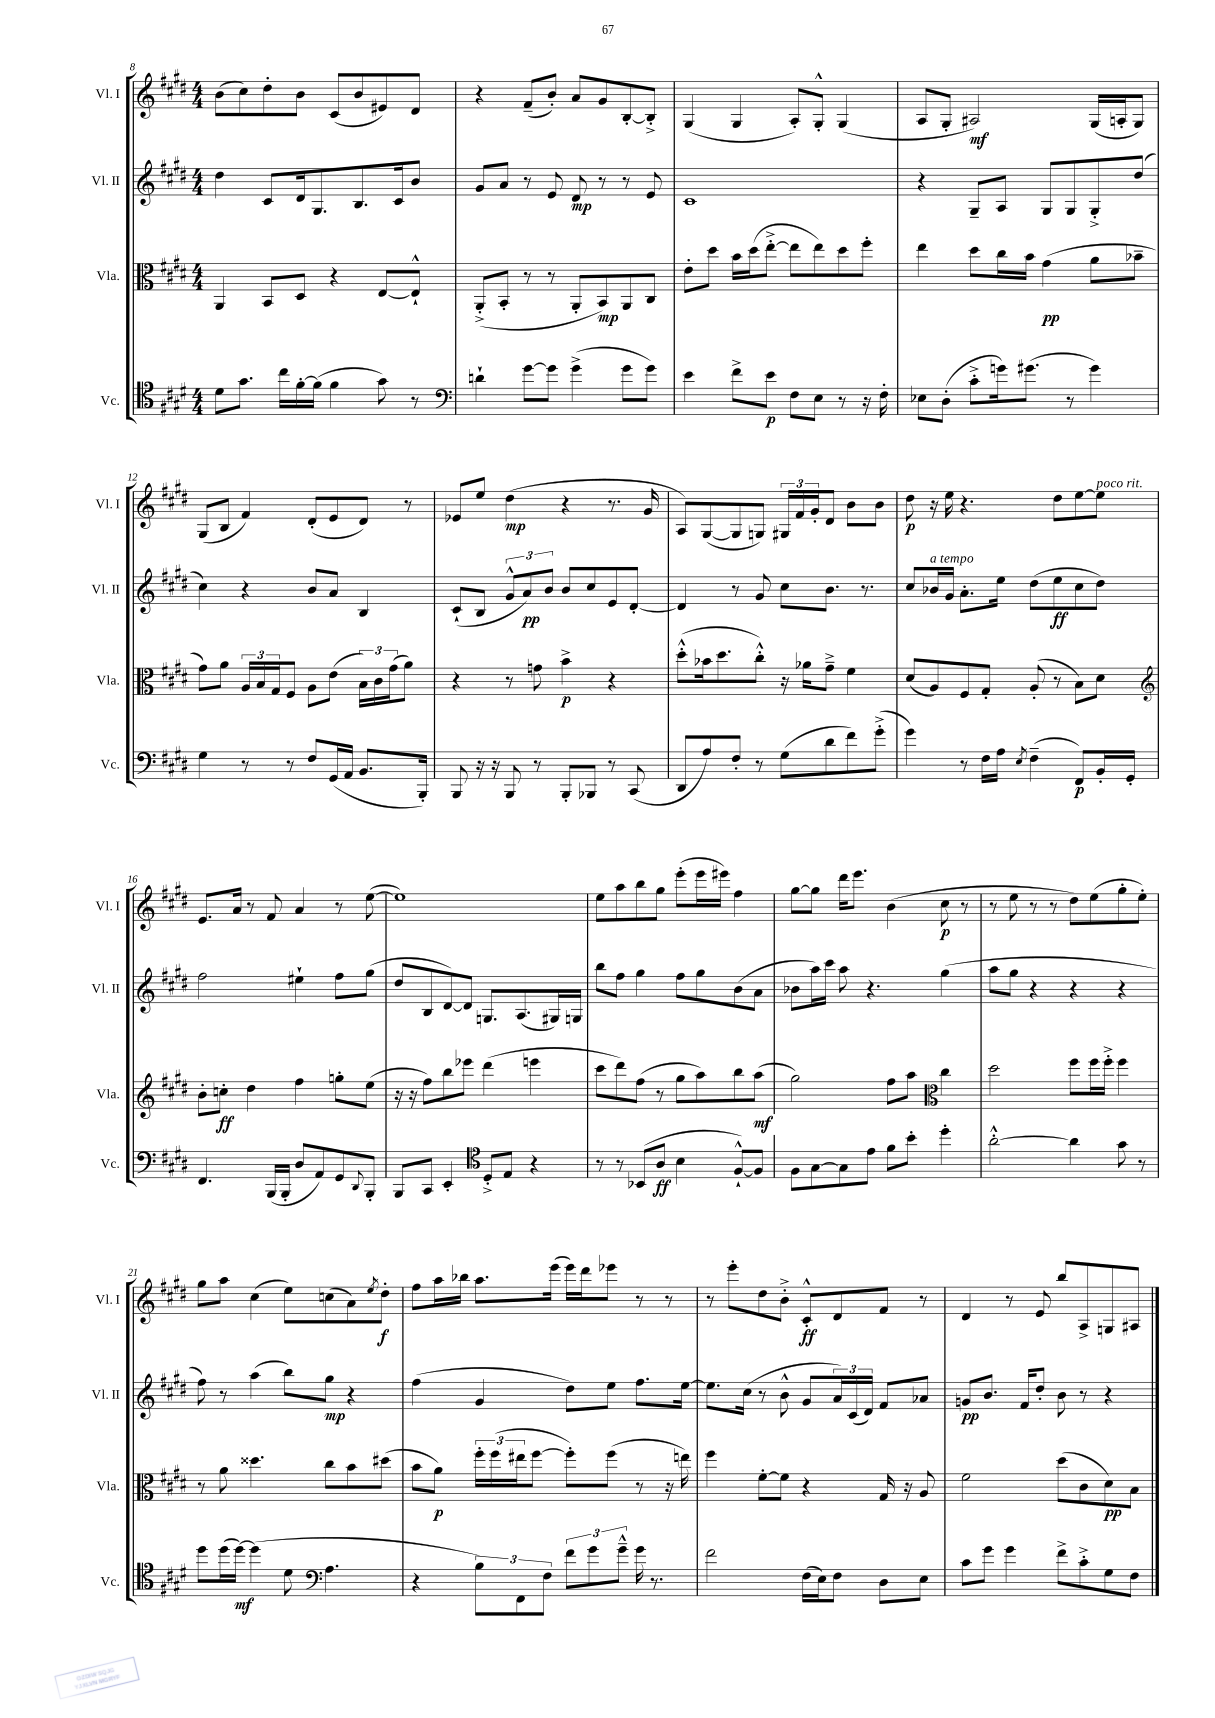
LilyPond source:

<<
\new StaffGroup <<
\new Staff = "s0" \with { instrumentName = "Vl. I" shortInstrumentName = "Vl. I" } {
    \clef treble \key e \major \numericTimeSignature \time 4/4
    b'8( cis''8) dis''8-. b'8 cis'8( b'8 eis'8) dis'8 |
    r4 fis'8--( b'8-.) a'8 gis'8 b8~-. b8-.-> |
    gis4( gis4 a8-.) gis8-.-^ gis4( |
    a8 gis8-. ais2\mf) gis16( a16-. gis8) |
    gis8( b8 fis'4) dis'8-.( e'8 dis'8) r8 |
    ees'8 e''8 dis''4\mp( r4 r8. gis'16 |
    a8) gis8~( gis8 g8) \tuplet 3/2 { gis16 fis'16 gis'16-. } dis'8 b'8 b'8 |
    dis''8\p r16 e''16 r4. dis''8 e''8~ e''8^\markup { \italic "poco rit." } |
    e'8. a'16 r8 fis'8 a'4 r8 e''8~( |
    e''1) |
    e''8 a''8 b''8 gis''8 e'''8-.( e'''16 eis'''16) fis''4 |
    gis''8~ gis''8 dis'''16 e'''8. b'4( cis''8\p r8 |
    r8 e''8 r8 r8 dis''8) e''8( gis''8-. e''8-.) |
    gis''8 a''8 cis''4( e''8) c''8( a'8) \acciaccatura { e''8 } dis''8-.\f |
    fis''8 a''16 bes''16 a''8. e'''16( e'''16) dis'''16 ees'''8 r8 r8 |
    r8 e'''8-. dis''8 b'8-.-> cis'8-.-^\ff dis'8 fis'8 r8 |
    dis'4 r8 e'8 b''8 a8-> g8 ais8 \bar "|." |
}
\new Staff = "s1" \with { instrumentName = "Vl. II" shortInstrumentName = "Vl. II" } {
    \clef treble \key e \major \numericTimeSignature \time 4/4
    dis''4 cis'8 dis'16 gis8. b8. cis'16 b'8 |
    gis'8 a'8 r8 e'8 dis'8\mp r8 r8 e'8 |
    cis'1 |
    r4 gis8-- a8 gis8 gis8 gis8-.-> dis''8( |
    cis''4) r4 b'8 a'8 b4 |
    cis'8-!( b8 \tuplet 3/2 { gis'8-^ a'8\pp) b'8 } b'8 cis''8 e'8 dis'8~-. |
    dis'4 r8 gis'8 cis''8 b'8. r8. |
    cis''8 bes'16^\markup { \italic "a tempo" } gis'16 a'8.-. e''16 dis''8( e''8\ff cis''8 dis''8) |
    fis''2 eis''4-! fis''8 gis''8( |
    dis''8 b8 dis'8~) dis'8 g8. a8.( gis16) g16 |
    b''8 fis''8 gis''4 fis''8 gis''8 b'8( a'8 |
    bes'8 a''16) cis'''16 a''8 r4. gis''4( |
    a''8 gis''8 r4 r4 r4 |
    fis''8) r8 a''4( b''8) gis''8\mp r4 |
    fis''4( gis'4 dis''8) e''8 fis''8. e''16~ |
    e''8. cis''16( r8 b'8-^ gis'8 \tuplet 3/2 { a'16) cis'16( dis'16) } fis'8 aes'8 |
    g'8\pp b'8. fis'16 dis''8-. b'8 r8 r4 \bar "|." |
}
\new Staff = "s2" \with { instrumentName = "Vla." shortInstrumentName = "Vla." } {
    \clef alto \key e \major \numericTimeSignature \time 4/4
    a,4 b,8 dis8 r4 e8~ e8-!-^ |
    a,8-.->( b,8-. r8 r8 a,8-. b,8\mp) a,8 cis8 |
    e'8-. dis''8 b'16 dis''16( e''8~-.-> e''8 e''8) dis''8 fis''8-. |
    e''4 dis''8 cis''16 b'16 gis'4\pp( a'8 bes'8-- |
    gis'8) a'8 \tuplet 3/2 { a16 b16 gis16 } fis8 a8 e'8( \tuplet 3/2 { b16) cis'16 gis'16( } a'8) |
    r4 r8 g'8 b'4->\p r4 |
    dis''8-.-^( bes'16 dis''8. cis''8-.-^) r16 aes'16 gis'8---> fis'4 |
    dis'8( a8) fis8 gis8-. a8-.( r8 b8) dis'8 |
    \clef treble b'8-. c''8-.\ff dis''4 fis''4 g''8-. e''8( |
    r16 r16 fis''8) b''8 ees'''8 dis'''4( e'''4 |
    cis'''8 dis'''8) fis''8( r8 gis''8 a''8) b''8 a''8\mf( |
    gis''2) fis''8 a''8 \clef alto cis''4 |
    dis''2 fis''8 fis''16 fis''16-.-> fis''4 |
    r8 a'8 disis''4. cis''8 b'8 dis''8( |
    b'8 a'8\p) \tuplet 3/2 { fis''16-. fis''16( eis''16 } fis''8~ fis''8-.) fis''8( r8 r16 e''16) |
    fis''4 fis'8~-. fis'8 r4 gis16 r16 a8 |
    fis'2 dis''8( cis'8 dis'8\pp) b8 \bar "|." |
}
\new Staff = "s3" \with { instrumentName = "Vc." shortInstrumentName = "Vc." } {
    \clef tenor \key e \major \numericTimeSignature \time 4/4
    dis'8 gis'8. cis''16 fis'16~-. fis'16( fis'4 gis'8) r8 |
    \clef bass d'4-! gis'8~ gis'8 gis'4->( gis'8 gis'8) |
    e'4 fis'8-> e'8\p fis8 e8 r8 r16 fis16-. |
    ees8 dis8-.( cis'8-.-> g'16) gis'8.( r8 gis'4) |
    gis4 r8 r8 fis8 gis,16( a,16 b,8. b,,16-.) |
    b,,8 r16 r16 b,,8 r8 b,,8-. bes,,8 r8 cis,8( |
    dis,8 a8) fis8-. r8 gis8( dis'8 fis'8) gis'8-.->( |
    gis'4) r8 fis16 a16 \acciaccatura { e8 } fis4--( fis,8\p) b,16-. gis,16-. |
    fis,4. b,,16( b,,16-. dis8 a,8) gis,8 \appoggiatura { dis,8 } b,,8-. |
    b,,8 cis,8 e,4-. \clef tenor dis8-.-> e8 r4 |
    r8 r8 bes,8( a8\ff b4 fis8~-!-^) fis8 |
    fis8 gis8~ gis8 e'8 fis'8 b'8-. dis''4-. |
    a'2~-.-^ a'4 gis'8 r8 |
    dis''8 dis''16( dis''16~\mf) dis''4( dis'8 \clef bass a4. |
    r4 \tuplet 3/2 { b8) fis,8 fis8 } \tuplet 3/2 { fis'8 gis'8 gis'8---^ } gis'16 r8. |
    fis'2 fis16( e16) fis8 dis8 e8 |
    cis'8 gis'8 gis'4 fis'8-> cis'8-.-> gis8 fis8 \bar "|." |
}
>>
>>
\layout { \context { \Score currentBarNumber = #8 } }
